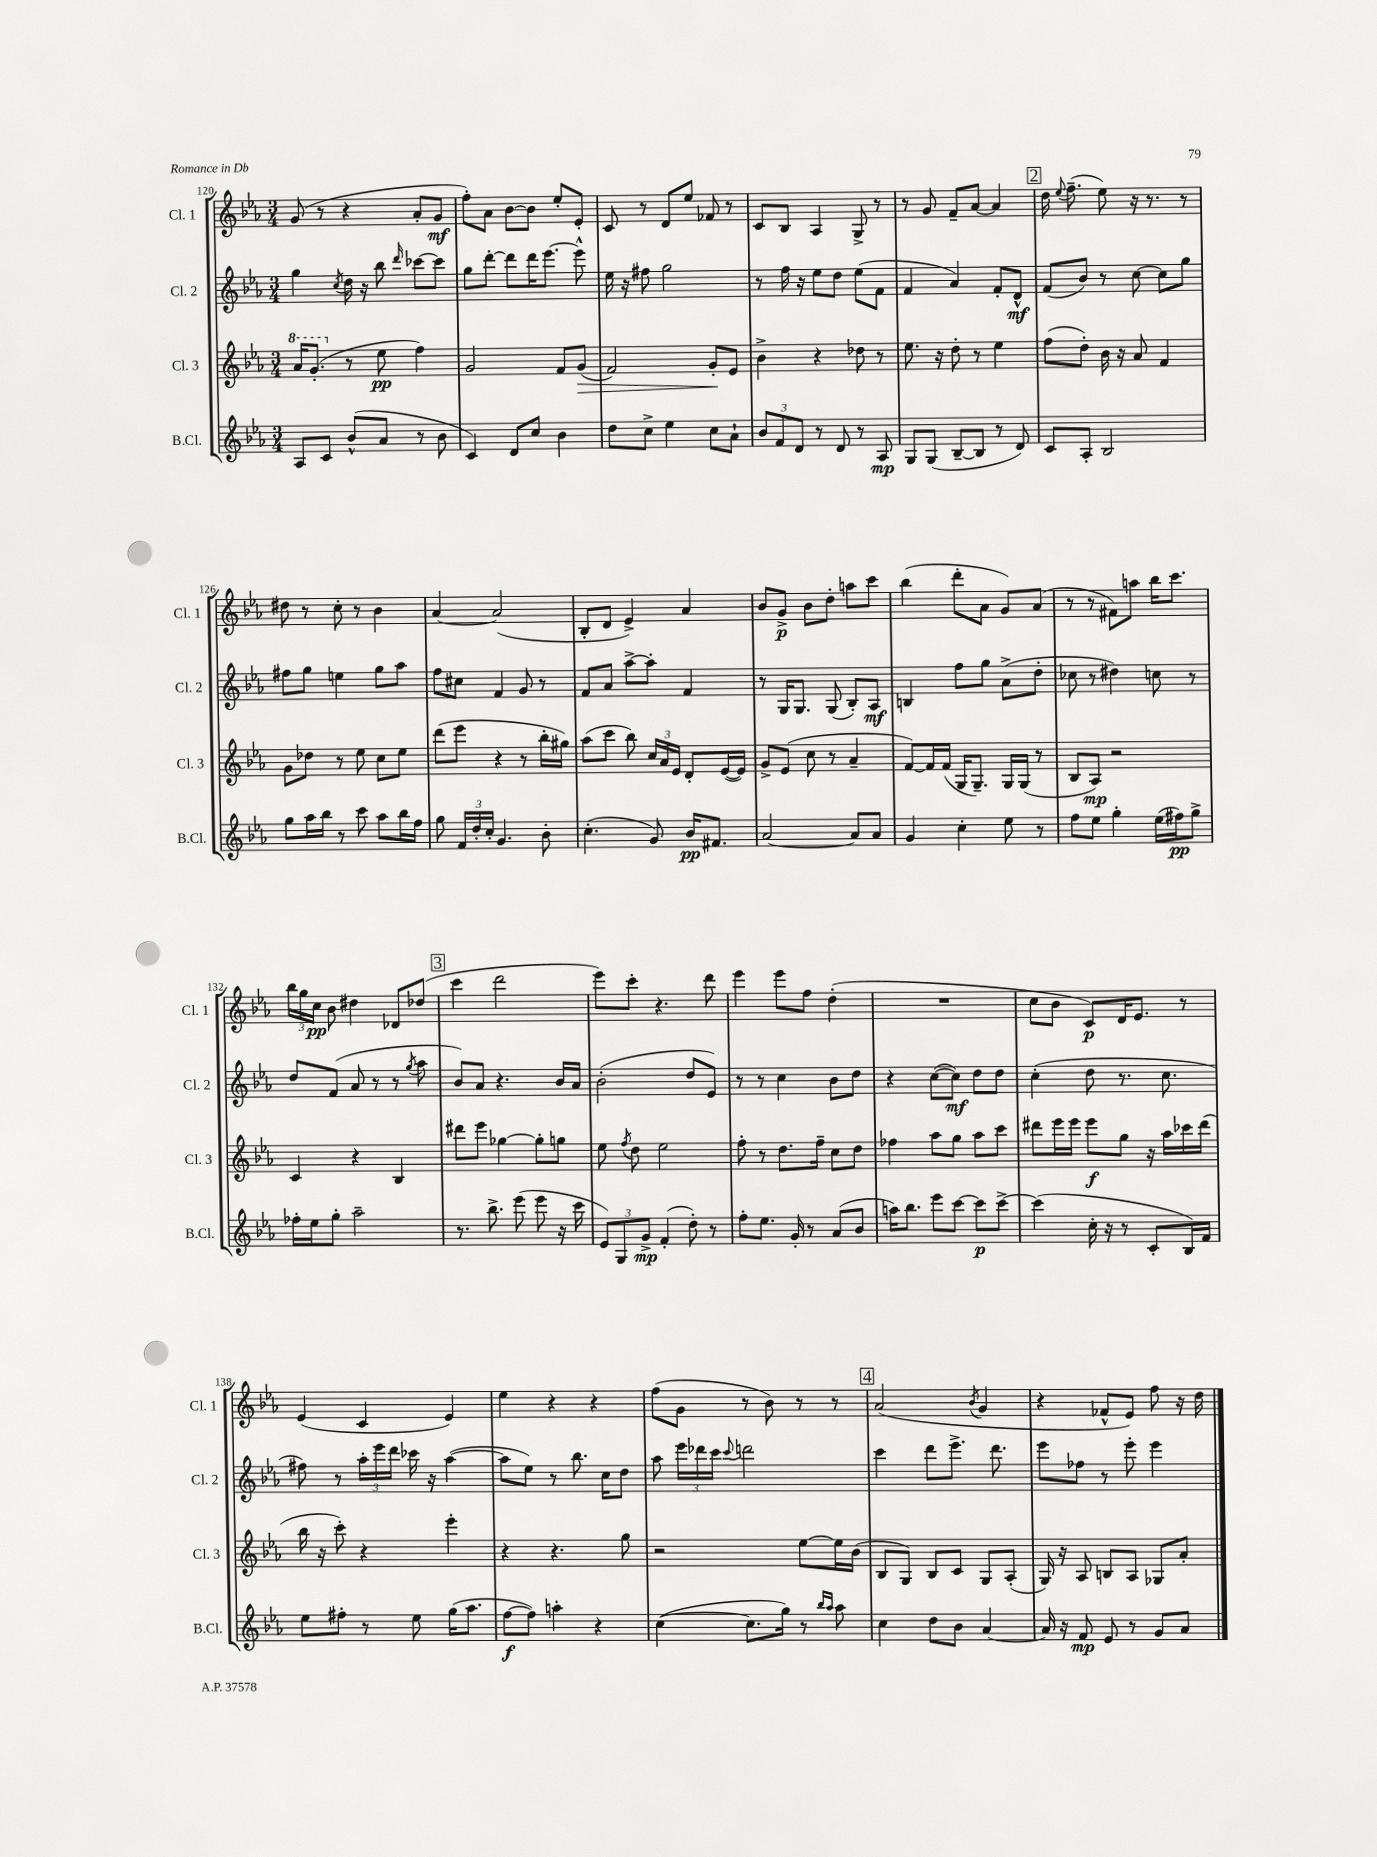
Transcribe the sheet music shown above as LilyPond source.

<<
\new StaffGroup <<
\new Staff = "s0" \with { instrumentName = "Cl. 1" shortInstrumentName = "Cl. 1" } {
    \clef treble \key ees \major \numericTimeSignature \time 3/4
    \autoBeamOff g'8( r8 r4 aes'8[-. g'8]\mf |
    f''8[-.) aes'8] bes'8[~ bes'8] ees''8[-. ees'8]-. |
    c'8 r8 d'8[ ees''8] fes'8 r8 |
    c'8[ bes8] aes4 g8-> r8 |
    r8 g'8 f'8[-- aes'8]~ aes'4 |
    \mark \markup { \box "2" } d''16 \appoggiatura { ees''8 } f''8.--( ees''8) r16 r8. r8 |
    dis''8 r8 c''8-. r8 bes'4 |
    aes'4~ aes'2( |
    bes8[-. d'8] ees'4->) aes'4 |
    bes'8[ g'8]->\p bes'8[ d''8]-. a''8[ c'''8] |
    bes''4( d'''8[-. aes'8] g'8[) aes'8]( |
    r8 r8 fis'8[) a''8] bes''16[ c'''8.] |
    \tuplet 3/2 { bes''16[ g''16 c''16]\pp } bes'8 dis''4 des'8[ des''8]( |
    \mark \markup { \box "3" } c'''4 d'''2 |
    ees'''8[) c'''8]-. r4. d'''8 |
    ees'''4 ees'''8[ f''8] d''4-.( |
    R2. |
    c''8[ bes'8] c'8[\p) d'16 ees'8.] r8 |
    ees'4( c'4 ees'4) |
    ees''4 r4 r4 |
    f''8[( g'8] r8 bes'8) r8 r8 |
    \mark \markup { \box "4" } aes'2( \acciaccatura { bes'8 } g'4 |
    r4 fes'8[-^ ees'8]) f''8 r16 d''16 \bar "|." |
}
\new Staff = "s1" \with { instrumentName = "Cl. 2" shortInstrumentName = "Cl. 2" } {
    \clef treble \key ees \major \numericTimeSignature \time 3/4
    \autoBeamOff g''4 \acciaccatura { c''8 } d''16 r16 bes''8 \grace { d'''16 } ces'''8[~ ces'''8] |
    g''8[ d'''8]~-. d'''8[ d'''16 ees'''8.]~ ees'''8-^ |
    ees''16 r16 fis''8 g''2 |
    r8 f''16 r16 ees''8[ d''8] ees''8[( f'8] |
    f'4 aes'4) f'8[-. d'8]-^\mf |
    \mark \markup { \box "2" } f'8[( bes'8]) r8 c''8~ c''8[ g''8] |
    fis''8[ g''8] e''4 g''8[ aes''8] |
    f''8[ cis''8] f'4 g'8 r8 |
    f'8[ aes'8] aes''8[~-> aes''8]-. f'4 |
    r8 g16[ g8.] g8( bes8[-.) aes8]\mf |
    b4 f''8[ g''8] aes'8[->( d''8]-. |
    ces''8 r8 dis''4) c''8 r8 |
    d''8[ f'8]( aes'8 r8 r8 \acciaccatura { g''8 } aes''8 |
    \mark \markup { \box "3" } bes'8[) aes'8] r4. bes'16[ aes'16] |
    bes'2-.( d''8[ ees'8]) |
    r8 r8 c''4 bes'8[ d''8] |
    r4 c''8[~( c''8]\mf) d''8[ d''8] |
    c''4-.( d''8 r8. c''8. |
    fis''8) r8 \tuplet 3/2 { aes''16[-. ees'''16 d'''16] } ces'''16 r16 aes''4~( |
    aes''8[ ees''8]) r8 bes''8. c''16[ d''8] |
    aes''8 \tuplet 3/2 { ees'''16[ des'''16 c'''16] } \appoggiatura { c'''8 } d'''2 |
    \mark \markup { \box "4" } c'''4 d'''8[ ees'''8.]-> d'''8. |
    ees'''8[ fes''8] r8 ees'''8-. ees'''4 \bar "|." |
}
\new Staff = "s2" \with { instrumentName = "Cl. 3" shortInstrumentName = "Cl. 3" } {
    \clef treble \key ees \major \numericTimeSignature \time 3/4
    \autoBeamOff \ottava #1 aes''16[ g''8.]-.( \ottava #0 r8 ees''8\pp f''4) |
    g'2 f'8[ g'8]\>( |
    f'2) g'8[-.\! ees'8] |
    bes'4-> r4 des''8 r8 |
    ees''8. r16 d''8-. r8 ees''4 |
    \mark \markup { \box "2" } f''8[( d''8]-.) bes'16 r16 aes'8 f'4 |
    g'8[ des''8] r8 ees''8 c''8[ ees''8] |
    d'''8[( ees'''8] r4 r8 bes''16[-. gis''16]) |
    aes''8[( c'''8] bes''8) \tuplet 3/2 { c''16[ aes'16 ees'16] } d'8[-. ees'16~( ees'16]) |
    g'8[-> ees'8]( c''8 r8 aes'4-- |
    f'8[~) f'16 f'16]( g16[ g8.]--) g16[ g16]( r8 |
    bes8[ aes8]\mp) r2 |
    c'4 r4 bes4 |
    \mark \markup { \box "3" } dis'''8[ ees'''8] ges''4~ ges''8[-. g''8] |
    ees''8 \acciaccatura { f''8 } d''8 ees''2 |
    f''8-. r8 d''8.[ f''16]-- c''8[ d''8] |
    fes''4 aes''8[ g''8] aes''8[ c'''8] |
    dis'''8[ ees'''16 ees'''16] ees'''8[\f g''8] r16 aes''16[ ces'''16 dis'''16]( |
    bes''16 r16 c'''8-.) r4 ees'''4-. |
    r4 r4. g''8 |
    r2 ees''8[~ ees''16 bes'16]( |
    \mark \markup { \box "4" } bes8[ g8]) bes8[ c'8] g8[ aes8]-.( |
    g16) r16 aes8 b8[ aes8] ges8[ aes'8]-. \bar "|." |
}
\new Staff = "s3" \with { instrumentName = "B.Cl." shortInstrumentName = "B.Cl." } {
    \clef treble \key ees \major \numericTimeSignature \time 3/4
    \autoBeamOff aes8[ c'8] bes'8[-^( aes'8] r8 bes'8 |
    c'4) d'8[ c''8] bes'4 |
    d''8[ c''8]-> ees''4 c''8[ aes'8]-! |
    \tuplet 3/2 { bes'8[ f'8 d'8] } r8 d'8 r8 aes8\mp |
    g8[ g8]( bes8[~-- bes8] r8 d'8) |
    \mark \markup { \box "2" } c'8[ aes8]-. bes2 |
    g''8[ aes''16 bes''16] r8 c'''8 aes''8[ bes''16 f''16] |
    g''8 \tuplet 3/2 { f'16[ d''16-. c''16]-. } g'4. bes'8-. |
    c''4.-.( g'8) bes'16[\pp fis'8.] |
    aes'2~ aes'8[ aes'8] |
    g'4 c''4-. ees''8 r8 |
    f''8[ ees''8] g''4-. ees''16[( fis''16\pp) g''8]-> |
    fes''16[-. ees''16 g''8]-. aes''2-- |
    \mark \markup { \box "3" } r8. bes''8.-> ees'''8( ees'''8 r16 c'''16 |
    \tuplet 3/2 { ees'8[) g8 g'8]->\mp } f'4-.( d''8-.) r8 |
    f''8[-. ees''8.] g'16-. r8 aes'8[( bes'8] |
    a''16[) bes''8.] ees'''8[ c'''8]~ c'''8[\p c'''8]~-> |
    c'''4( c''16-. r16 r8 c'8[-. bes16) f'16] |
    ees''8[ fis''8]-. r8 ees''8 g''16[( aes''8.] |
    f''8[~\f f''8]) a''4-. r4 |
    c''4~( c''8.[ g''16]) r8 \grace { bes''16[ aes''16] } aes''8 |
    \mark \markup { \box "4" } c''4 d''8[ bes'8] aes'4~ |
    aes'16 r16 f'8\mp ees'8 r8 g'8[ aes'8] \bar "|." |
}
>>
>>
\layout { \context { \Score currentBarNumber = #120 } }
